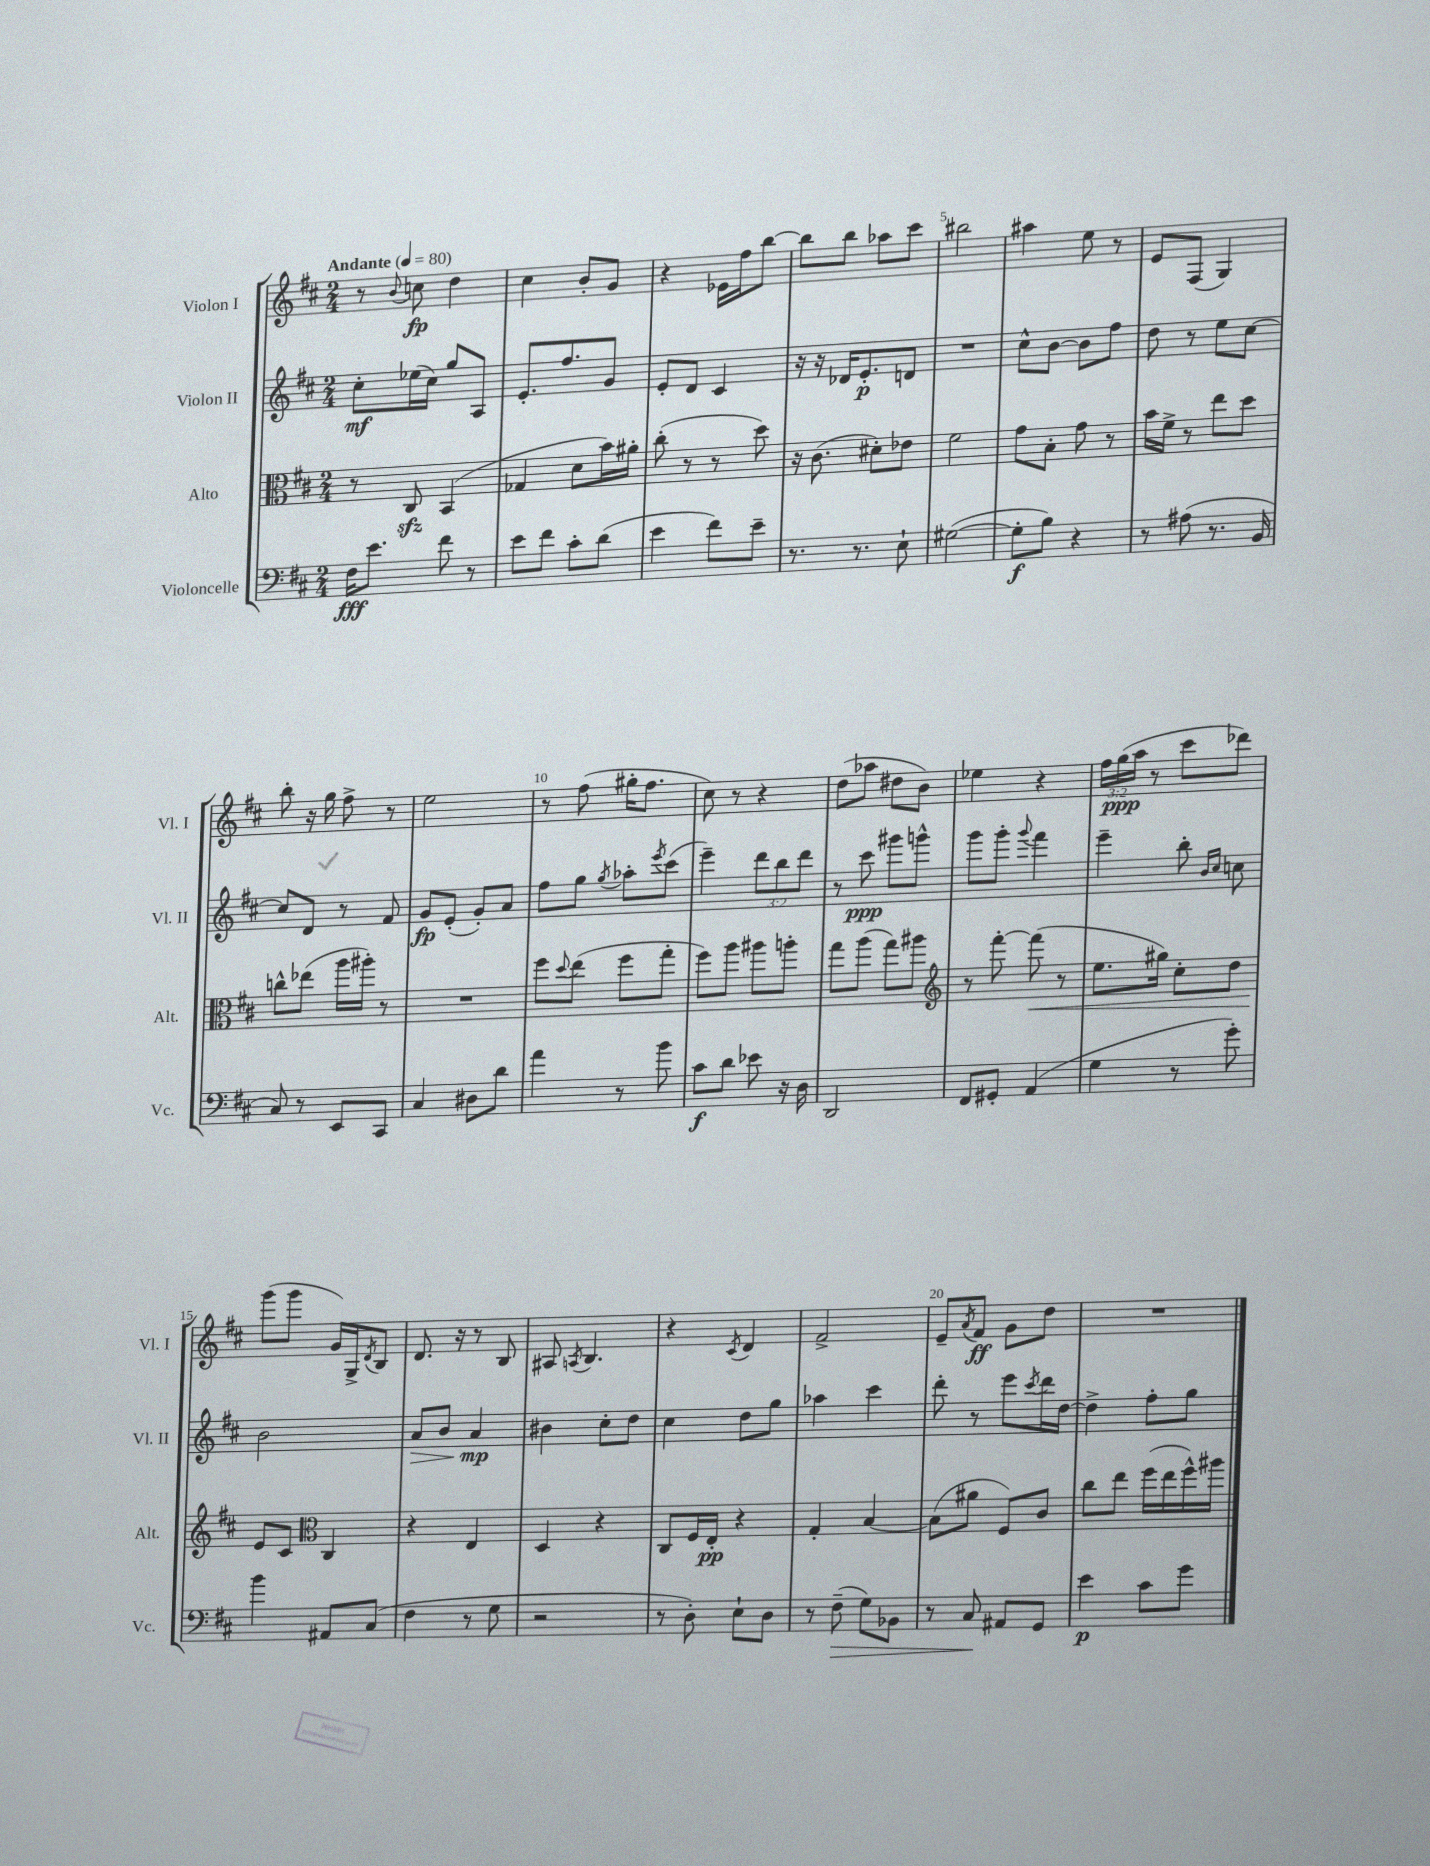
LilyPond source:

<<
\new StaffGroup <<
\new Staff = "s0" \with { instrumentName = "Violon I" shortInstrumentName = "Vl. I" } {
    \clef treble \key d \major \numericTimeSignature \time 2/4 \override Staff.TupletNumber.text = #tuplet-number::calc-fraction-text \tempo "Andante" 4 = 80
    r8 \appoggiatura { b'8 } c''8\fp d''4 |
    cis''4 b'8-. g'8 |
    r4 ees'16 fis''16 b''8~ |
    b''8 b''8 aes''8 cis'''8 |
    bis''2 |
    ais''4 e''8 r8 |
    e'8 fis8( g4) |
    b''8-. r16 g''16 fis''8-> r8 |
    e''2 |
    r8 fis''8( gis''16-. fis''8. |
    cis''8) r8 r4 |
    d''8( aes''8 dis''8 b'8) |
    ees''4 r4 |
    \tuplet 3/2 { fis''16 g''16\ppp( a''16 } r8 cis'''8 des'''8) |
    g'''8( g'''8 g'16) g16-> \acciaccatura { d'8 } b8 |
    d'8. r16 r8 b8 |
    ais8 \acciaccatura { a8 } b4. |
    r4 \acciaccatura { cis'8 } d'4 |
    fis'2-> |
    e'8-- \acciaccatura { a'8 } fis'8\ff g'8 d''8 |
    R2 \bar "|." |
}
\new Staff = "s1" \with { instrumentName = "Violon II" shortInstrumentName = "Vl. II" } {
    \clef treble \key d \major \numericTimeSignature \time 2/4 \override Staff.TupletNumber.text = #tuplet-number::calc-fraction-text
    cis''8-.\mf ees''16( cis''16) g''8 a8 |
    e'8.-. fis''8. g'8 |
    e'8-. d'8 cis'4 |
    r16 r16 des'16 e'8.-.\p d'8 |
    R2 |
    cis''8-^ b'8~ b'8 fis''8 |
    d''8 r8 e''8 cis''8~ |
    cis''8 d'8 r8 fis'8 |
    g'8\fp e'8-.( g'8-.) a'8 |
    fis''8 g''8 \acciaccatura { g''8 } aes''8-. \acciaccatura { e'''8 } cis'''8( |
    e'''4--) \tuplet 3/2 { d'''8 b''8 d'''8 } |
    r8 cis'''8\ppp gis'''8 g'''8-^ |
    g'''8 g'''8-. \appoggiatura { g'''8 } fis'''4 |
    e'''4-- b''8-. \grace { b'16 cis''16 } c''8 |
    b'2 |
    a'8\> b'8 a'4\mp\! |
    bis'4 cis''8-. d''8 |
    cis''4 d''8 g''8 |
    aes''4 cis'''4 |
    d'''8-. r8 e'''8 \acciaccatura { cis'''8 } d'''16 d''16~ |
    d''4-> fis''8-. g''8 \bar "|." |
}
\new Staff = "s2" \with { instrumentName = "Alto" shortInstrumentName = "Alt." } {
    \clef alto \key d \major \numericTimeSignature \time 2/4
    r8 cis8\sfz b,4( |
    ges4 d'8 b'16) ais'16-. |
    cis''8-.( r8 r8 d''8) |
    r16 cis'8.( dis'8-.) ees'8 |
    fis'2 |
    g'8 b8-. g'8 r8 |
    b'16 fis'16-> r8 e''8 d''8 |
    c''8-^ ees''8( a''16 ais''16-.) r8 |
    R2 |
    fis''8 \appoggiatura { d''8 } e''8( fis''8 g''8-. |
    fis''8) a''8 ais''8 a''8-. |
    g''8 a''8( g''8) ais''8 |
    \clef treble r8 fis'''8~-. fis'''8\<( r8 |
    e''8. gis''16) cis''8-. d''8 |
    e'8\! cis'8 \clef alto cis4 |
    r4 e4 |
    d4 r4 |
    cis8 fis16 e16-.\pp r4 |
    g4-. b4~ |
    b8( ais'8 fis8) cis'8 |
    cis''8 e''8 fis''16( e''16 fis''16-^) ais''16 \bar "|." |
}
\new Staff = "s3" \with { instrumentName = "Violoncelle" shortInstrumentName = "Vc." } {
    \clef bass \key d \major \numericTimeSignature \time 2/4
    fis16\fff e'8. fis'8 r8 |
    e'8 fis'8 cis'8-. d'8( |
    e'4 fis'8) e'8-- |
    r8. r8. e8-! |
    gis2~( |
    gis8-.\f b8) r4 |
    r8 ais8( r8. b,16 |
    cis8) r8 e,8 cis,8 |
    cis4 dis8 d'8 |
    a'4 r8 b'8 |
    cis'8\f d'8 ees'8 r16 d16 |
    d,2 |
    fis,8 gis,8-. a,4( |
    g4 r8 g'8-.) |
    b'4 ais,8 cis8( |
    fis4 r8 g8 |
    r2 |
    r8 d8-.) e8-! d8 |
    r8 fis8--\>( g8) bes,8 |
    r8 cis8\! ais,8 g,8 |
    e'4\p cis'8 g'8 \bar "|." |
}
>>
>>
\layout { \context { \Score \override BarNumber.break-visibility = ##(#f #t #t) barNumberVisibility = #(every-nth-bar-number-visible 5) } }
